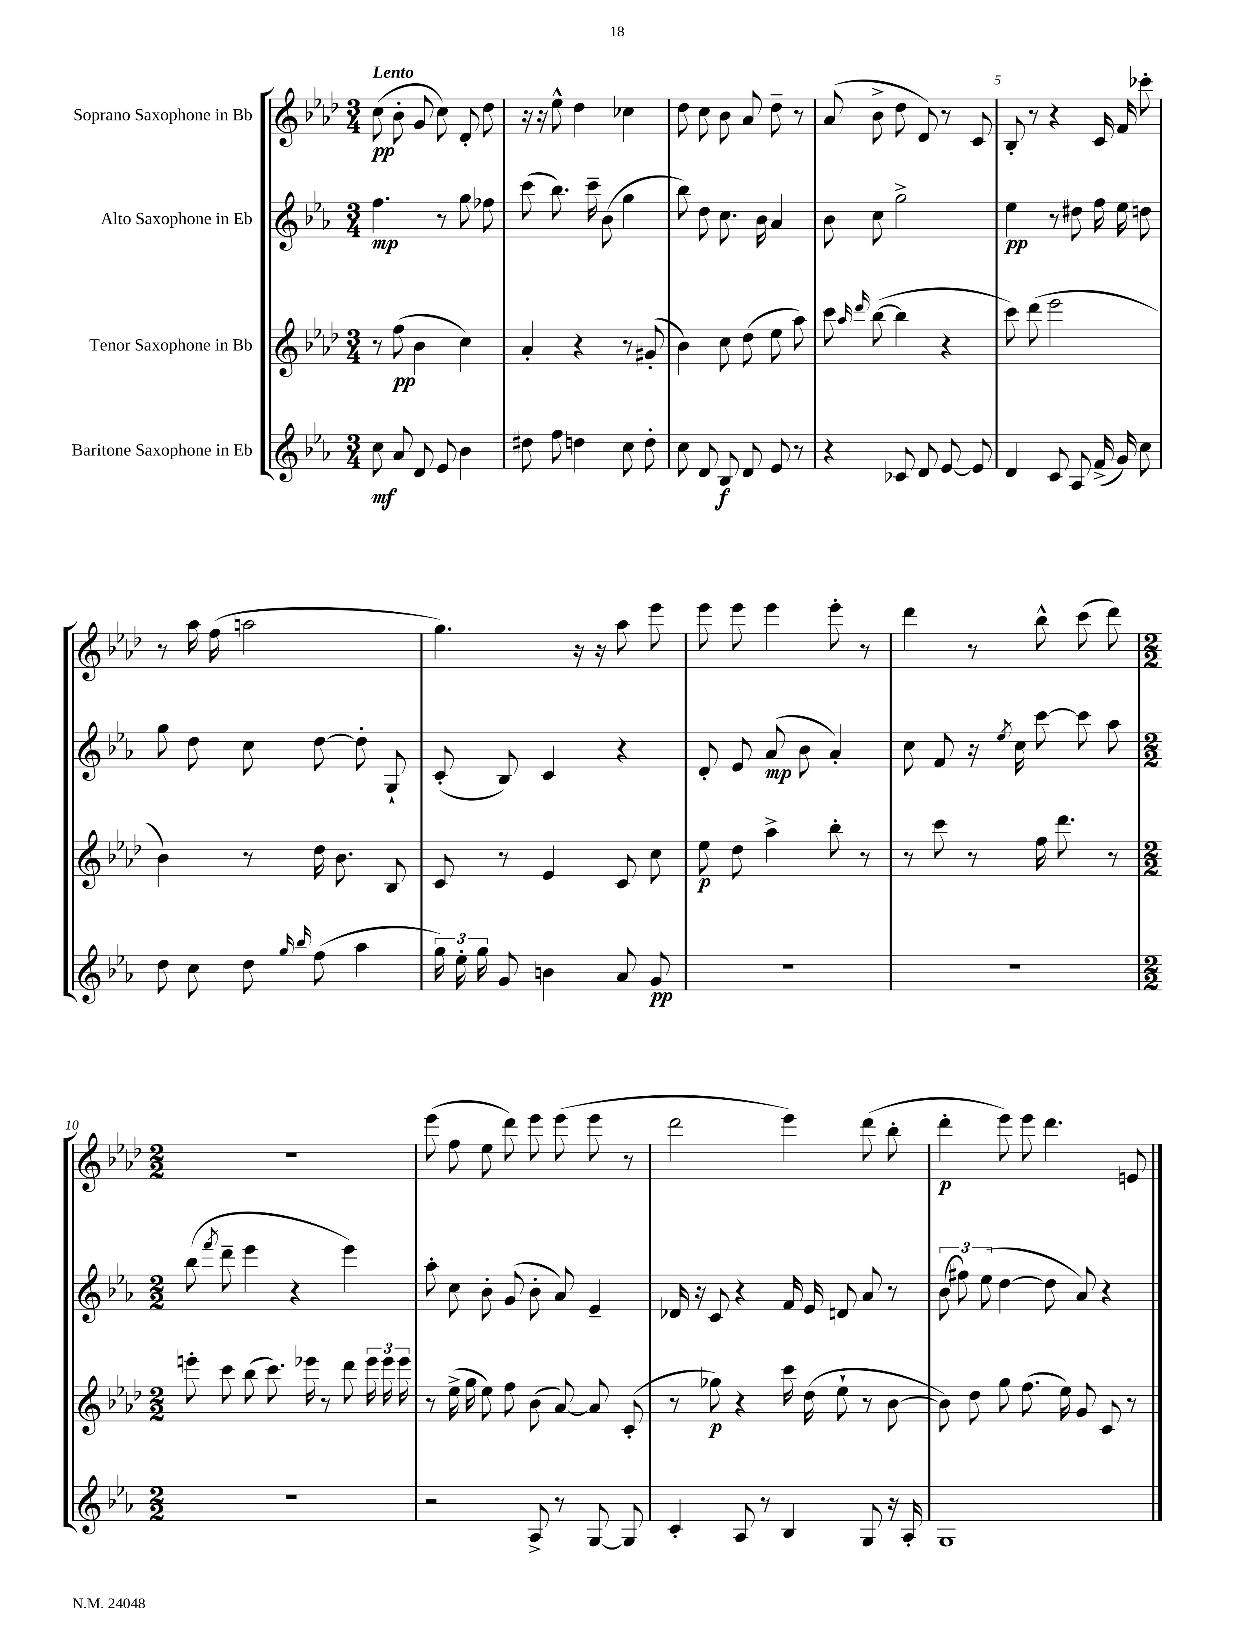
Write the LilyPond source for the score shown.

<<
\new StaffGroup <<
\new Staff = "s0" \with { instrumentName = "Soprano Saxophone in Bb" } {
    \clef treble \key aes \major \numericTimeSignature \time 3/4 \tempo "Lento"
    \autoBeamOff c''8\pp( bes'8-. g'8 c''8) des'8-. des''8 |
    r16 r16 ees''8-^ des''4 ces''4 |
    des''8 c''8 bes'8 aes'8 des''8-- r8 |
    aes'8( bes'8-> des''8 des'8) r8 c'8 |
    bes8-. r8 r4 c'16 f'16 ces'''8-. |
    r8 aes''16 f''16( a''2 |
    g''4.) r16 r16 aes''8 ees'''8 |
    ees'''8 ees'''8 ees'''4 ees'''8-. r8 |
    des'''4 r8 bes''8-^ c'''8( des'''8) |
    \numericTimeSignature \time 2/2 R1 |
    ees'''8( f''8 ees''8 des'''8) ees'''8 ees'''8( ees'''8 r8 |
    des'''2 ees'''4) des'''8( bes''8-. |
    des'''4-.\p ees'''8) ees'''8 des'''4. e'8 \bar "|." |
}
\new Staff = "s1" \with { instrumentName = "Alto Saxophone in Eb" } {
    \clef treble \key ees \major \numericTimeSignature \time 3/4
    \autoBeamOff f''4.\mp r8 g''8 fes''8 |
    c'''8( bes''8.) c'''16-- bes'8( g''4 |
    bes''8) d''8 c''8. bes'16 aes'4 |
    bes'8 c''8 g''2-> |
    ees''4\pp r8 dis''8 f''16 ees''16 d''8 |
    g''8 d''8 c''8 d''8~ d''8-. g8-! |
    c'8-.( bes8) c'4 r4 |
    d'8-. ees'8 aes'8\mp( bes'8 aes'4-.) |
    c''8 f'8 r16 \acciaccatura { ees''8 } c''16 c'''8~ c'''8 aes''8 |
    \numericTimeSignature \time 2/2 bes''8( \acciaccatura { f'''8 } d'''8-- ees'''4 r4 ees'''4) |
    aes''8-. c''8 bes'8-. g'8( bes'8-. aes'8) ees'4-- |
    des'16 r16 c'8 r4 f'16 ees'16 d'8 aes'8 r8 |
    \tuplet 3/2 { bes'8( fis''8) ees''8( } d''4~ d''8 aes'8) r4 \bar "|." |
}
\new Staff = "s2" \with { instrumentName = "Tenor Saxophone in Bb" } {
    \clef treble \key aes \major \numericTimeSignature \time 3/4
    \autoBeamOff r8 f''8\pp( bes'4 c''4) |
    aes'4-. r4 r8 gis'8-.( |
    bes'4) c''8 des''8( ees''8 aes''8) |
    c'''8 \grace { aes''16 des'''16 } bes''8~( bes''4 r4 |
    c'''8) des'''8( ees'''2 |
    bes'4) r8 des''16 bes'8. bes8 |
    c'8 r8 ees'4 c'8 c''8 |
    ees''8\p des''8 aes''4-> bes''8-. r8 |
    r8 c'''8 r8 f''16 des'''8. r8 |
    \numericTimeSignature \time 2/2 e'''8-. c'''8 bes''8( c'''8.) ees'''16 r8 des'''8 \tuplet 3/2 { ees'''16 ees'''16 ees'''16 } |
    r8 ees''16->( g''16 ees''8) f''8 bes'8( aes'8~) aes'8 c'8-.( |
    r8 ges''8\p) r4 c'''16 des''16( ees''8-! r8 bes'8~ |
    bes'8) des''8 g''8 f''8.( ees''16) g'8 c'8 r8 \bar "|." |
}
\new Staff = "s3" \with { instrumentName = "Baritone Saxophone in Eb" } {
    \clef treble \key ees \major \numericTimeSignature \time 3/4
    \autoBeamOff c''8\mf aes'8 d'8 ees'8 bes'4 |
    dis''8 f''8 d''4 c''8 d''8-. |
    c''8 d'8 bes8\f d'8 ees'8 r8 |
    r4 ces'8 d'8 ees'8~ ees'8 |
    d'4 c'8 aes8 f'16->( g'16) c''8 |
    d''8 c''8 d''8 \grace { g''16 bes''16 } f''8( aes''4 |
    \tuplet 3/2 { g''16) ees''16-. g''16 } g'8 b'4 aes'8 g'8\pp |
    R2. |
    R2. |
    \numericTimeSignature \time 2/2 R1 |
    r2 aes8-> r8 g8~ g8 |
    c'4-. aes8 r8 bes4 g8 r16 aes16-. |
    g1 \bar "|." |
}
>>
>>
\layout { \context { \Score \override BarNumber.break-visibility = ##(#f #t #t) barNumberVisibility = #(every-nth-bar-number-visible 5) } }
